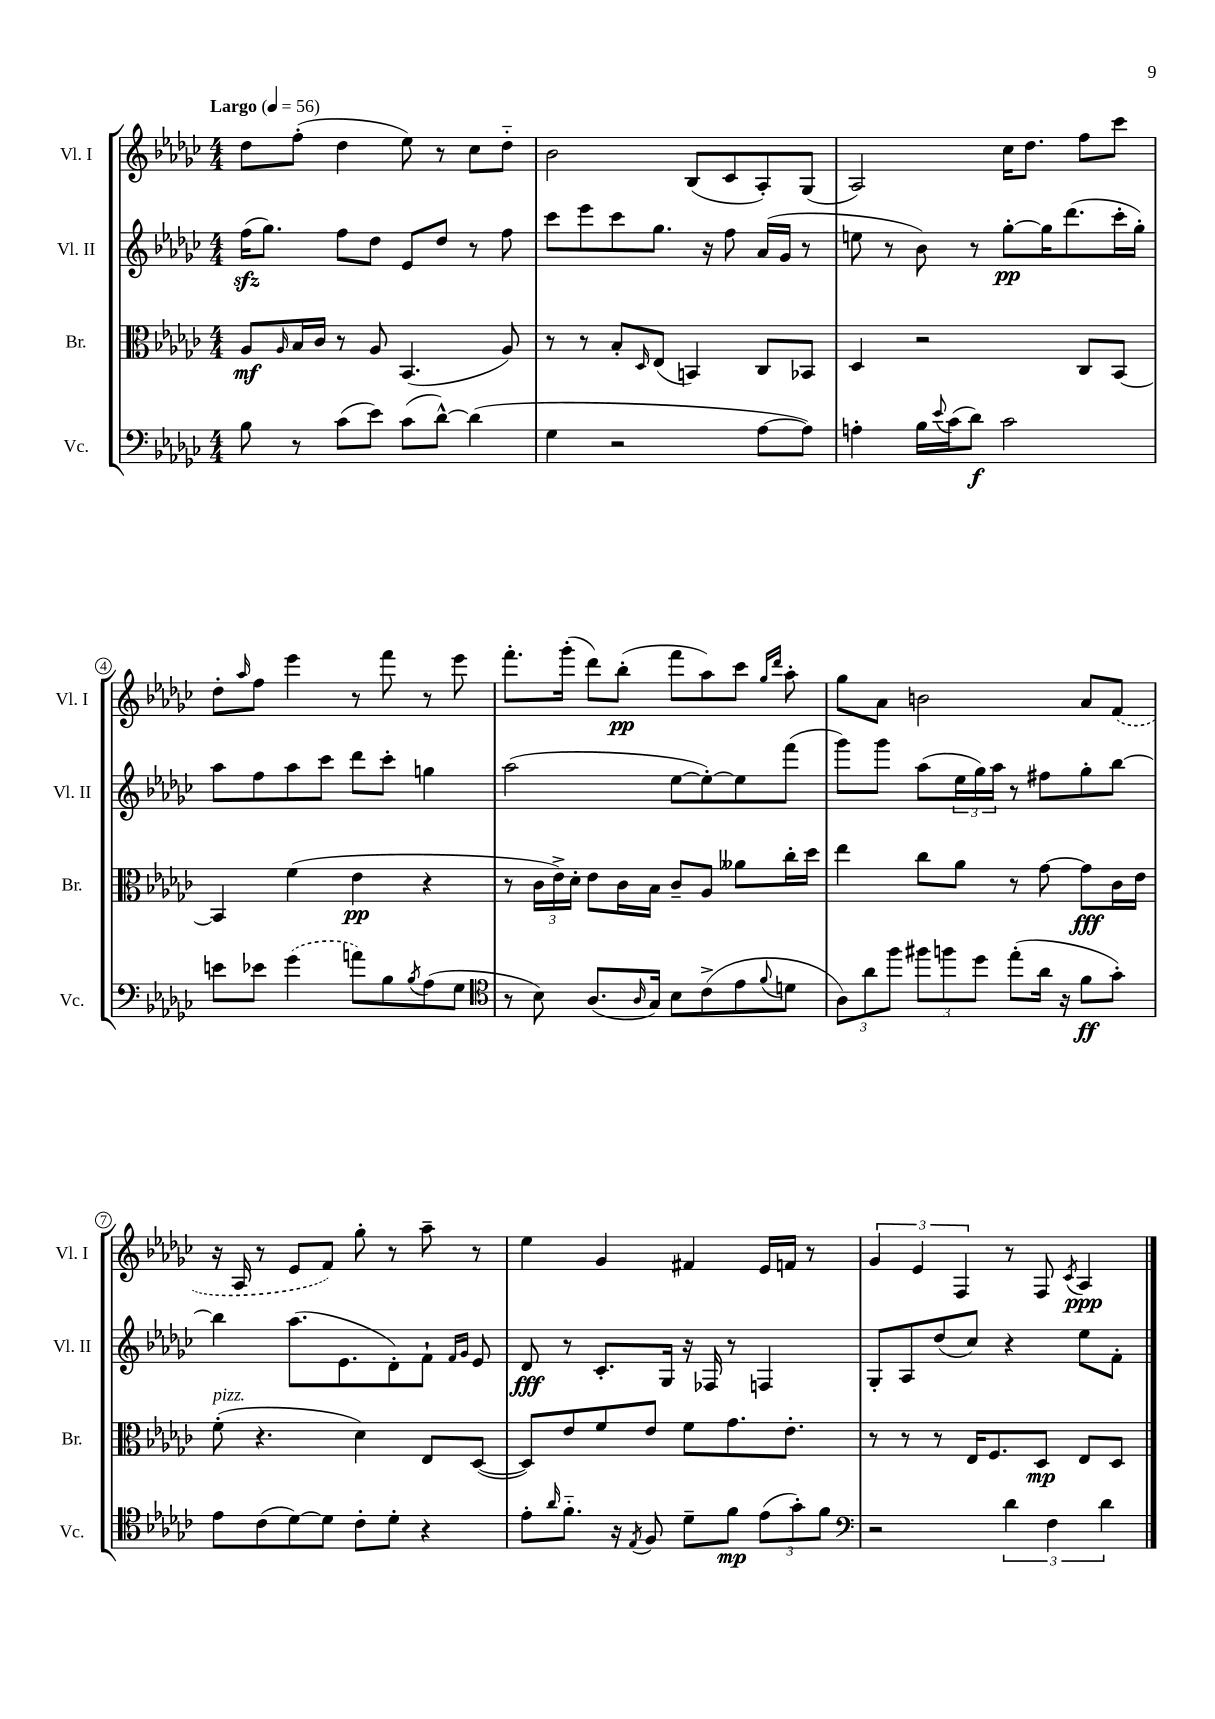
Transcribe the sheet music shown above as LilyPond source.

<<
\new StaffGroup <<
\new Staff = "s0" \with { instrumentName = "Vl. I" shortInstrumentName = "Vl. I" } {
    \clef treble \key ges \major \numericTimeSignature \time 4/4 \tempo "Largo" 4 = 56
    des''8 f''8-.( des''4 ees''8) r8 ces''8 des''8-_ |
    bes'2 bes8( ces'8 aes8-.) ges8( |
    aes2) ces''16 des''8. f''8 ces'''8 |
    des''8-. \grace { aes''16 } f''8 ees'''4 r8 f'''8 r8 ees'''8 |
    f'''8.-. ges'''16-.( des'''8) bes''8-.\pp( f'''8 aes''8) ces'''8 \grace { ges''16 des'''16 } aes''8-. |
    ges''8 aes'8 b'2 aes'8 \once \slurDashed f'8( |
    r16 aes16 r8 ees'8 f'8) ges''8-. r8 aes''8-- r8 |
    ees''4 ges'4 fis'4 ees'16 f'16 r8 |
    \tuplet 3/2 { ges'4 ees'4 f4 } r8 f8 \acciaccatura { ces'8 } aes4\ppp \bar "|." |
}
\new Staff = "s1" \with { instrumentName = "Vl. II" shortInstrumentName = "Vl. II" } {
    \clef treble \key ges \major \numericTimeSignature \time 4/4
    f''16\sfz( ges''8.) f''8 des''8 ees'8 des''8 r8 f''8 |
    ces'''8 ees'''8 ces'''8 ges''8. r16 f''8 aes'16( ges'16 r8 |
    e''8 r8 bes'8) r8 ges''8~-.\pp ges''16 des'''8.( ces'''16-. ges''16-.) |
    aes''8 f''8 aes''8 ces'''8 des'''8 ces'''8-. g''4 |
    aes''2( ees''8~ ees''8~-.) ees''8 f'''8( |
    ges'''8) ges'''8 aes''8( \tuplet 3/2 { ees''16 ges''16) aes''16 } r8 fis''8 ges''8-. bes''8~ |
    bes''4 aes''8.( ees'8. des'8-.) f'8-! \grace { f'16 ges'16 } ees'8 |
    des'8\fff r8 ces'8.-. ges16 r16 fes16 r8 f4 |
    ges8-. aes8 des''8( ces''8) r4 ees''8 f'8-. \bar "|." |
}
\new Staff = "s2" \with { instrumentName = "Br." shortInstrumentName = "Br." } {
    \clef alto \key ges \major \numericTimeSignature \time 4/4
    aes8\mf \grace { aes16 } bes16 ces'16 r8 aes8 bes,4.( aes8) |
    r8 r8 bes8-. \grace { des16 } ees8( b,4) ces8 bes,8 |
    des4 r2 ces8 bes,8~ |
    bes,4 f'4( ees'4\pp r4 |
    r8 \tuplet 3/2 { ces'16 ees'16->) des'16-. } ees'8 ces'16 bes16 ces'8-- aes8 aeses'8 ces''16-. des''16 |
    ees''4 ces''8 aes'8 r8 ges'8~ ges'8\fff ces'16 ees'16 |
    f'8-.^\markup { \italic "pizz." }( r4. des'4) ees8 des8~( |
    des8) ees'8 f'8 ees'8 f'8 ges'8. ees'8.-. |
    r8 r8 r8 ees16 f8. des8\mp ees8 des8 \bar "|." |
}
\new Staff = "s3" \with { instrumentName = "Vc." shortInstrumentName = "Vc." } {
    \clef bass \key ges \major \numericTimeSignature \time 4/4
    bes8 r8 ces'8( ees'8) ces'8( des'8~-^) des'4( |
    ges4 r2 aes8~ aes8) |
    a4-. bes16 \appoggiatura { ees'8 } ces'16( des'8\f) ces'2 |
    e'8 ees'8 \once \slurDashed ges'4( a'8) bes8 \acciaccatura { bes8 } aes8( ges8 |
    \clef tenor r8 bes8) aes8.( \grace { aes16 } ges16) bes8 ces'8->( ees'8 \appoggiatura { f'8 } d'8 |
    \tuplet 3/2 { aes8) aes'8 f''8 } \tuplet 3/2 { fis''8 f''8 des''8 } ees''8-.( aes'16 r16 f'8\ff ges'8-.) |
    ees'8 ces'8( des'8~) des'8 ces'8-. des'8-. r4 |
    ees'8-. \grace { aes'16 } f'8.-_ r16 \acciaccatura { ees8 } f8 des'8-- f'8\mp \tuplet 3/2 { ees'8( ges'8-.) f'8 } |
    \clef bass r2 \tuplet 3/2 { des'4 f4 des'4 } \bar "|." |
}
>>
>>
\layout { \context { \Score \override BarNumber.stencil = #(make-stencil-circler 0.1 0.3 ly:text-interface::print) } }
